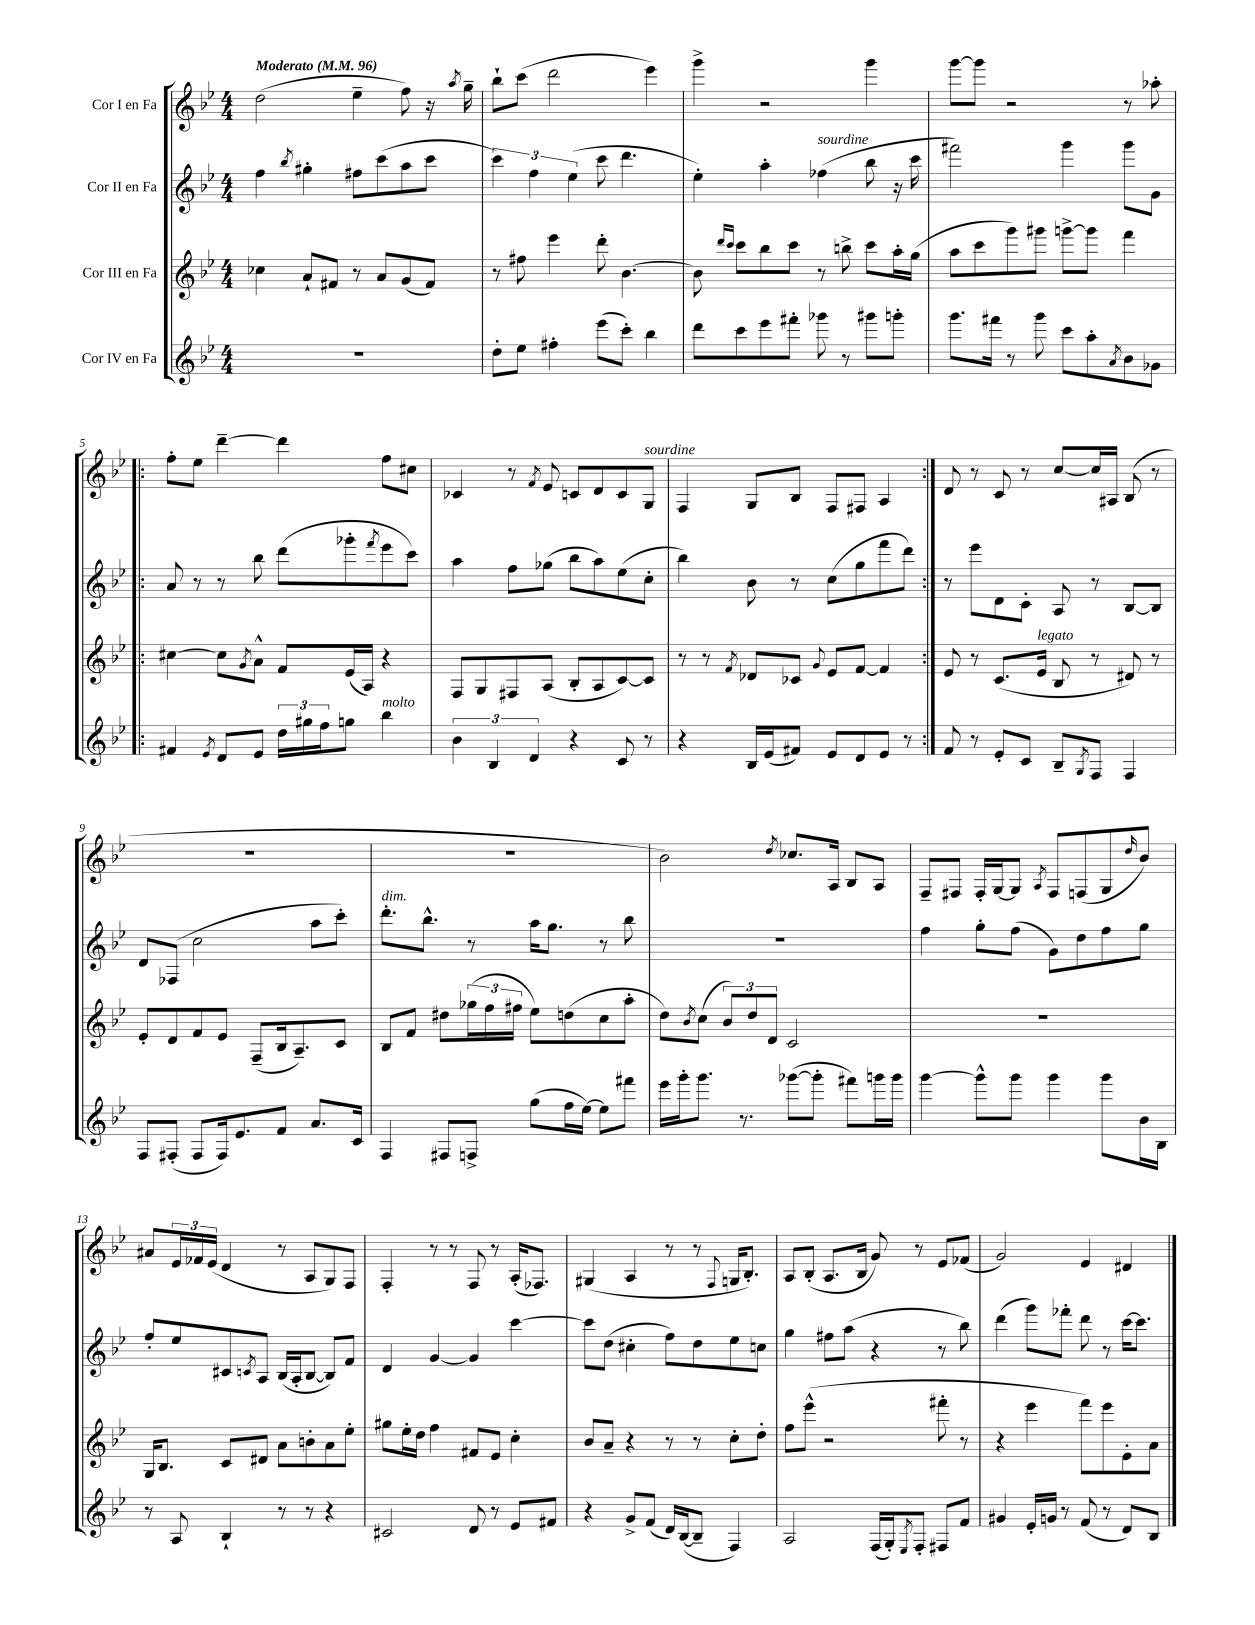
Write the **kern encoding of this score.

**kern	**kern	**kern	**kern
*staff4	*staff3	*staff2	*staff1
*clefG2	*clefG2	*clefG2	*clefG2
*k[b-e-]	*k[b-e-]	*k[b-e-]	*k[b-e-]
*M4/4	*M4/4	*M4/4	*M4/4
*MM96	*MM96	*MM96	*MM96
1r	4cc-	4ff	(2dd
.	.	8qbb-	.
.	8a`	4gg#'	.
.	8f#	.	.
.	8r	8ff#	4ee-~
.	8a	(8ccc	.
.	(8g	8aa	8ff)
.	8f#)	8ccc	16r
.	.	.	8qaa
.	.	.	16gg~
=	=	=	=
8dd'	8r	6ccc)	8bb-`
8ee-	8ff#	.	(8ccc
.	.	6ff	.
4ff#'	4eee-	.	2ddd
.	.	(6ee-	.
(8eee-	8ddd'	8ccc	.
8ccc')	[4.b-	4.ddd	.
4bb-	.	.	4eee-)
=	=	=	=
8ddd	8b-]	4ee-')	4ggg^
.	16qqddd	.	.
.	16qqccc	.	.
8ccc	8ccc	.	.
8eee-	8bb-	4aa'	2r
8fff#'	8ccc	.	.
8ggg-	8r	(4ff-	.
8r	8bb^	.	.
8ggg#	8ccc	8bb-	4ggg
8ggg'	16aa'	16r	.
.	(16gg	16ccc	.
=	=	=	=
8.ggg	8aa	2fff#)	[8ggg
.	8ccc	.	8ggg]
16fff#	.	.	.
8r	8ggg)	.	2r
8ggg	8ggg#	.	.
8ccc	[8ggg^	4ggg	.
8aa'	8ggg]	.	.
8qa	.	.	.
8b-	4fff	8ggg	8r
8g-	.	8g	8aa-'
=!|:	=!|:	=!|:	=!|:
4f#	[4cc#	8a	8ff'
.	.	8r	8ee-
8qe-	.	.	.
8d	8cc#]	8r	[4ddd~
.	8qg	.	.
8e-	8a^^	8bb-	.
24dd	8f	(8ddd	4ddd]
24gg#	.	.	.
24ff	.	.	.
8gg	(16e-	8ggg-'	.
.	16A)	.	.
.	.	8qfff	.
4bb-	4r	8eee-	8ff
.	.	8ccc)	8cc#
=	=	=	=
6b-	8F	4aa	4c-
.	8G	.	.
6B-	.	.	.
.	8F#	8ff	8r
6d	.	.	.
.	.	.	8qf
.	(8A	(8gg-	8e-
4r	8B-'	8bb-	8c
.	8A	8aa)	8d
8c	[8c)	(8ee-	8c
8r	8c]	8cc'	8G
=	=	=	=
4r	8r	4bb-)	4F
.	8r	.	.
.	8qf	.	.
16B-	8d-	8b-	8G
(16e-	.	.	.
8f#)	8c-	8r	8B-
.	8qqg	.	.
8e-	8e-	(8cc	8F
8d	[8f	8gg	8F#
8e-	4f]	8fff	4A
8r	.	8ddd)	.
=:|!	=:|!	=:|!	=:|!
8f	8e-	8r	8d
8r	8r	8eee-	8r
8e-'	(8.c	8d	8c
8c	.	8c'	8r
.	16e-	.	.
8B-~	8B-	8A	[8cc
8qG	.	.	.
8F	8r	8r	16cc]
.	.	.	16A#
4F	8d#)	[8B-	(8B-
.	8r	8B-]	8r
=	=	=	=
8F	8e-'	8d	1r
(8F#'	8d	(8F-	.
8F#	8f	2cc	.
16F#)	8e-	.	.
8.e-	.	.	.
.	(8F~	.	.
8f	16B-	.	.
.	8.A~)	.	.
8.a	.	8aa	.
.	8c	8ccc')	.
16c	.	.	.
=	=	=	=
4F	8B-	8.ddd'	1r
.	8f	.	.
.	.	8.bb-^^	.
8F#	8dd#	.	.
8F^	(24gg-	8r	.
.	24ff	.	.
.	24ff#	.	.
(8gg	8ee-)	16aa	.
.	.	8.gg	.
16ff	(8dd	.	.
[16ee-)	.	.	.
8ee-]	8cc	8r	.
8fff#	8aa'	8bb-	.
=	=	=	=
16eee-	8dd)	1r	2b-)
16ggg'	.	.	.
.	8qb-	.	.
8.ggg	(8cc	.	.
.	12b-)	.	.
8.r	.	.	.
.	12dd	.	.
.	12d	.	.
.	.	.	8qdd
([8ggg-	2c	.	8.cc-
8ggg-']	.	.	.
.	.	.	16A
8fff#)	.	.	8B-
16ggg	.	.	8A
16ggg	.	.	.
=	=	=	=
[4ggg	1r	4ff	8F~
.	.	.	8F#
8ggg^^]	.	8gg'	16F#'
.	.	.	[16G
8ggg	.	(8ff	8G]
.	.	.	8qA
4ggg	.	8g)	8F#
.	.	8dd	(8F
8ggg	.	8ff	8G
.	.	.	16qqdd
16b-	.	8gg	8b-)
16B-	.	.	.
=	=	=	=
8r	16G	8ff'	8a#
.	8.B-	.	.
8A	.	8ee-	24e-
.	.	.	24f-
.	.	.	(24e-
4B-`	8c	8c#	4d
.	.	8qc	.
.	8d#	8A	.
8r	8a	(16B-	8r
.	.	16A'	.
8r	8b'	[8B-	8A
4r	8a	8B-])	8G)
.	8ee-'	8f	8F
=	=	=	=
2c#	8gg#	4d	4F'
.	16ee-'	.	.
.	16dd	.	.
.	4ff	[4g	8r
.	.	.	8r
8d	8f#	4g]	8F
8r	8e-	.	8r
8e-	4cc'	[4ccc	(16A'
.	.	.	8.F-)
8f#	.	.	.
=	=	=	=
4r	8b-	8ccc]	(4G#
.	8a~	(8dd	.
8g^	4r	4cc#'	4A
(8f	.	.	.
16d)	8r	8ff)	8r
([16B-	.	.	.
8B-~]	8r	8dd	8r
.	.	.	8qqF
4F)	8cc'	8ee-	16G
.	.	.	8.B-')
.	8dd'	8cc	.
=	=	=	=
2A	8ff	4gg	8A
.	(8eee-^^	.	(8B-'
.	2r	8ff#	8.A
.	.	(8aa	.
.	.	.	16B-
(16F	.	4r	8g)
16G')	.	.	.
8qE-	.	.	.
8F'	.	.	8r
8F#	8fff#'	8r	8e-
8f	8r	8bb-)	(8f-
=	=	=	=
4g#	4r	(4ddd	2g)
16e-'	4eee-	8ggg)	.
16g	.	.	.
8r	.	8fff-'	.
(8f	8fff)	8ddd	4e-
8r	8eee-	8r	.
8d)	8e-'	[16ccc	4d#
.	.	8.ccc]	.
8B-	8a	.	.
==	==	==	==
*-	*-	*-	*-
